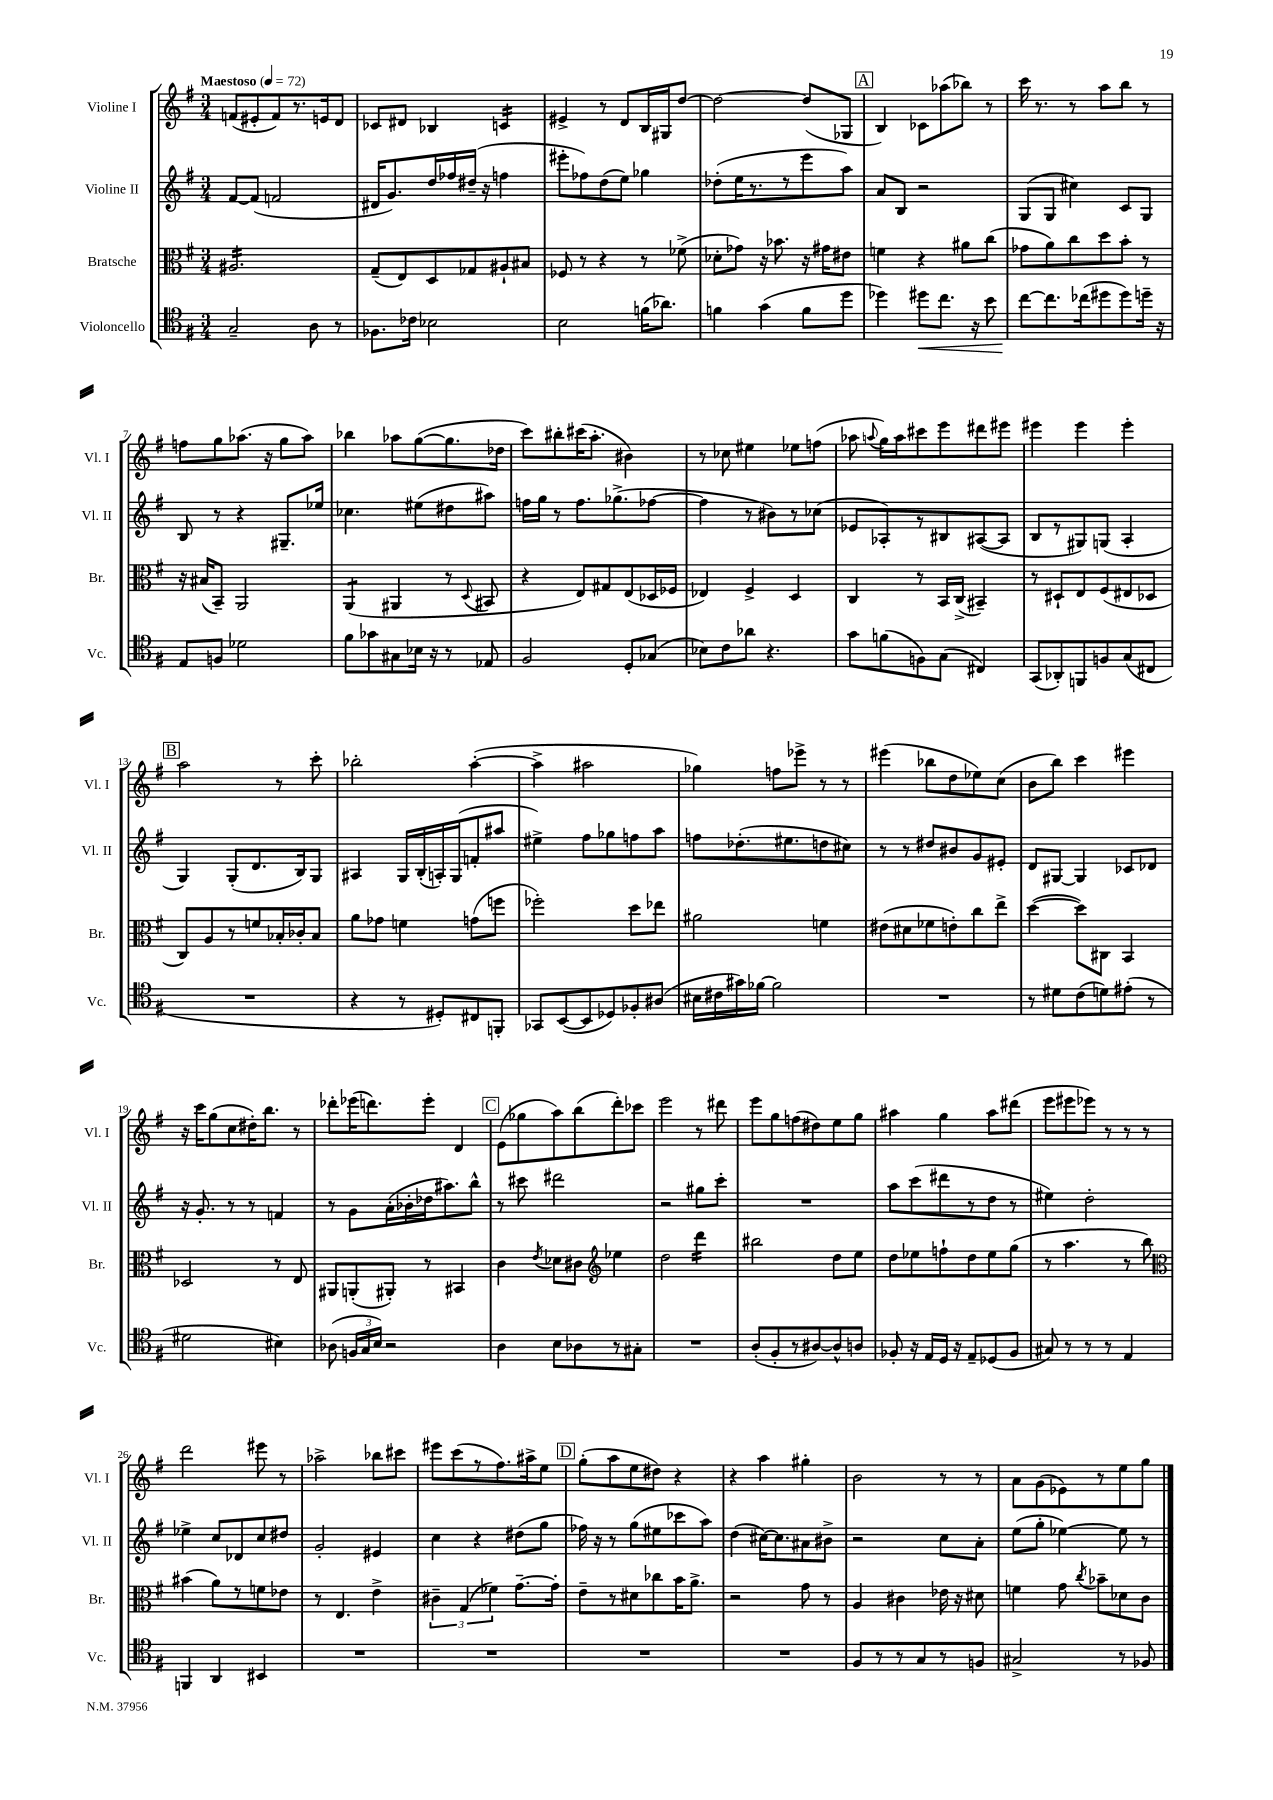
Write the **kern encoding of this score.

**kern	**kern	**kern	**kern
*staff4	*staff3	*staff2	*staff1
*clefC4	*clefC3	*clefG2	*clefG2
*k[f#]	*k[f#]	*k[f#]	*k[f#]
*M3/4	*M3/4	*M3/4	*M3/4
*MM72	*MM72	*MM72	*MM72
2G~	2.A#	[8f#	(8f
.	.	(8f#]	8e#'
.	.	2f	8f)
.	.	.	8.r
8A	.	.	.
.	.	.	16e
8r	.	.	8d
=	=	=	=
8.F-	(8G~	16d#	8c-
.	.	8.g)	.
.	8E)	.	8d#
16c-	.	.	.
2B-	8D	16dd	4B-
.	.	16ff-	.
.	8G-	(16dd#~	.
.	.	16r	.
.	8A#`	4ff	4c
.	8B#	.	.
=	=	=	=
2B	8F-	8eee#'	4e#^
.	8r	8ff-)	.
.	4r	(8dd	8r
.	.	8ee)	8d
(16f	8r	4gg-	16B
8.a-)	.	.	16G#
.	(8f-^	.	[8dd
=	=	=	=
4f	8d-'	(8dd-'	2dd_
.	8g-)	16ee	.
.	.	8.r	.
(4g	16r	.	.
.	8.b-	.	.
.	.	8r	.
8f	16r	8eee	(8dd]
.	16g#	.	.
8dd	8e#	8aa)	8G-
=	=	=	=
4dd-)	4f	8a	4B)
.	.	8B	.
8dd#	4r	2r	8c-
8.cc	.	.	(8aa-
.	8a#	.	8bb-)
16r	.	.	.
8b	(8cc	.	8r
=	=	=	=
[8cc	8g-	(8G	16ccc
.	.	.	8.r
8.cc]	8a)	8G	.
.	8cc	4cc#)	8r
(16cc-	.	.	.
8dd#	8dd	.	8aa
8dd#)	8b'	8c	8bb
16dd~	8r	8G	8r
16r	.	.	.
=	=	=	=
8E	16r	8B	8ff
.	(16B#	.	.
8F	8BB~)	8r	8gg
2d-	2AA	4r	(8.aa-
.	.	.	16r
.	.	8.G#~	8gg
.	.	.	8aa-)
.	.	16ee-	.
=	=	=	=
8f#	(4AA	4.cc-	4bb-
8g-	.	.	.
8G#	4AA#	.	8aa-
16B-	.	(8ee#	([8gg
16r	.	.	.
8r	8r	8dd#	8.gg]
.	8qqD	.	.
8E-	8BB#	8aa#)	.
.	.	.	16dd-
=	=	=	=
2F#	4r	16ff	8ccc)
.	.	16gg	.
.	.	8r	8bb#'
.	8E)	8.ff	(16ccc#
.	.	.	8.aa'
.	8G#	.	.
.	.	(8.gg-^	.
8D'	(8E	.	4b#)
(8G-	16D-	[8ff-	.
.	16F-	.	.
=	=	=	=
8B-)	4E-)	4ff-]	8r
8c	.	.	8cc-
8a-	4F#^	8r	4ee#
4.r	.	8b#)	.
.	4D	8r	8ee-
.	.	(8cc-	(8ff
=	=	=	=
8g	4C	8e-	8aa-
.	.	.	8qqaa
(8f	.	8A-')	16gg)
.	.	.	16aa
8F)	8r	8r	8ccc#
(8G	16BB	8B#	8eee
.	(16C^	.	.
4C#)	4BB#~)	([8A#	8ddd#
.	.	8A#]	8eee#
=	=	=	=
(8GG	8r	8B	4eee#
8AA-')	8D#`	8r	.
8FF	8E	8G#)	4eee#
8F	(8F#	(8G	.
(8G	8E#	4A'	4eee#'
8C#	8D-	.	.
=	=	=	=
2.r	8C)	4G)	2aa
.	8A	.	.
.	8r	(8G'	.
.	8f	8.d	.
.	16B-'	.	8r
.	16c-'	16B)	.
.	8B-	8G	8ccc'
=	=	=	=
4r	8a	4A#	2bb-'
.	8g-	.	.
8r	4f	16G	.
.	.	(16B'	.
8D#')	.	16A')	.
.	.	(16G	.
8C#	(8g	8f'	([4aa'
8FF'	8ff	8aa#	.
=	=	=	=
8GG-	2ff-')	4ee#^)	4aa^]
([8BB	.	.	.
8BB]	.	8ff#	2aa#
8D-)	.	8gg-	.
8F-'	8dd	8ff	.
(8A#	8ee-	8aa	.
=	=	=	=
16B#	2a#	8ff	4gg-)
16c#	.	.	.
16g#)	.	(8.dd-'	.
[16f-	.	.	.
2f-]	.	.	8ff
.	.	8.ee#	.
.	.	.	8eee-^
.	4f	8dd	8r
.	.	8cc#)	8r
=	=	=	=
2.r	(8e#	8r	(4eee#
.	8d#	8r	.
.	8f-	8dd#	8bb-
.	8e')	8b#	8dd
.	8cc	8g	8ee-)
.	8ee^	8e#'	(8cc
=	=	=	=
8r	([4dd	8d	8b
8d#	.	[8G#	8bb)
(8c	8dd])	4G#]	4ccc
8d)	8C#	.	.
(8e#'	4BB	8c-	4eee#
8r	.	8d-	.
=	=	=	=
2d#	2D-	16r	16r
.	.	8.g'	16ccc
.	.	.	(8gg
.	.	8r	8cc
.	.	8r	16dd#')
.	.	.	8.bb
4B#)	8r	4f	.
.	8E	.	8r
=	=	=	=
(8A-	8AA#	8r	8ddd-'
24F	(8AA'	8g	(16eee-
24G	.	.	.
.	.	.	8.ddd)
24B)	.	.	.
2r	8AA#')	(16a'	.
.	.	16b-'	.
.	8r	16dd-	8eee-'
.	.	8.aa#)	.
.	4BB#	.	4d
.	.	8bb^^	.
=	=	=	=
4A	4c	8r	(8e
.	.	8ccc#	8gg-
.	8qe	.	.
8B	8d-	2ddd#	8aa)
8A-	8c#	.	(8bb
*	*clefG2	*	*
8r	4ee-	.	8ddd')
8G#'	.	.	8ccc-
=	=	=	=
2.r	2dd	2r	2eee
.	4ddd	8gg#	8r
.	.	8ccc'	8ddd#
=	=	=	=
(8A'	2bb#	2.r	8eee
8F#'	.	.	8gg
8r	.	.	(8ff
[8A#)	.	.	8dd#)
8A#^^]	8dd	.	8ee
8A	8ee	.	8gg
=	=	=	=
8F-'	8dd	8aa	4aa#
16r	8ee-	(8ccc	.
16E	.	.	.
16D	8ff`	8ddd#	4gg
16r	.	.	.
8E~	8dd	8r	.
(8D-	8ee-	8dd	8aa#
8F-	(8gg	8r	(8ddd#
=	=	=	=
8G#)	8r	4ee#)	8eee
8r	4.aa	.	8eee#
8r	.	2dd'	8eee-)
8r	.	.	8r
4E	8r	.	8r
.	8bb)	.	8r
=	=	=	=
*	*clefC3	*	*
4FF	(4b#	4ee-^	2ddd
4AA	8a)	8cc	.
.	8r	8d-	.
4BB#	8f	8cc	8eee#
.	8e-	8dd#	8r
=	=	=	=
2.r	8r	2g'	2aa-^
.	4.E	.	.
.	4e^	4e#	8bb-
.	.	.	8ccc#
=	=	=	=
2.r	6c#~	4cc	8eee#
.	.	.	(8ccc
.	(6G	.	.
.	.	4r	8r
.	6f-)	.	.
.	.	.	8.ff#)
.	[8.g~	(8dd#	.
.	.	.	16aa#^
.	.	8gg	8ee
.	16g']	.	.
=	=	=	=
2.r	8e~	16ff-)	(8gg'
.	.	16r	.
.	8r	8r	8aa
.	8d#	(8gg	8ee
.	8cc-	8ee#	8dd#)
.	16b	8ccc-	4r
.	8.a^	.	.
.	.	8aa)	.
=	=	=	=
2.r	2r	(4dd	4r
.	.	[16cc#)	4aa
.	.	8.cc#]	.
.	8g	8a#	4gg#'
.	8r	8b#^	.
=	=	=	=
8F#	4A	2r	2b
8r	.	.	.
8r	4c#	.	.
8G	.	.	.
8r	16e-	8cc	8r
.	16r	.	.
8F	8d#	8a'	8r
=	=	=	=
2G#^	4f	(8ee	8a
.	.	8gg'	(8g
.	8g	[4ee-)	8e-)
.	8qcc	.	.
.	8b-~	.	8r
8r	8d-	8ee-]	8ee
8F-	8c	8r	8gg
==	==	==	==
*-	*-	*-	*-
